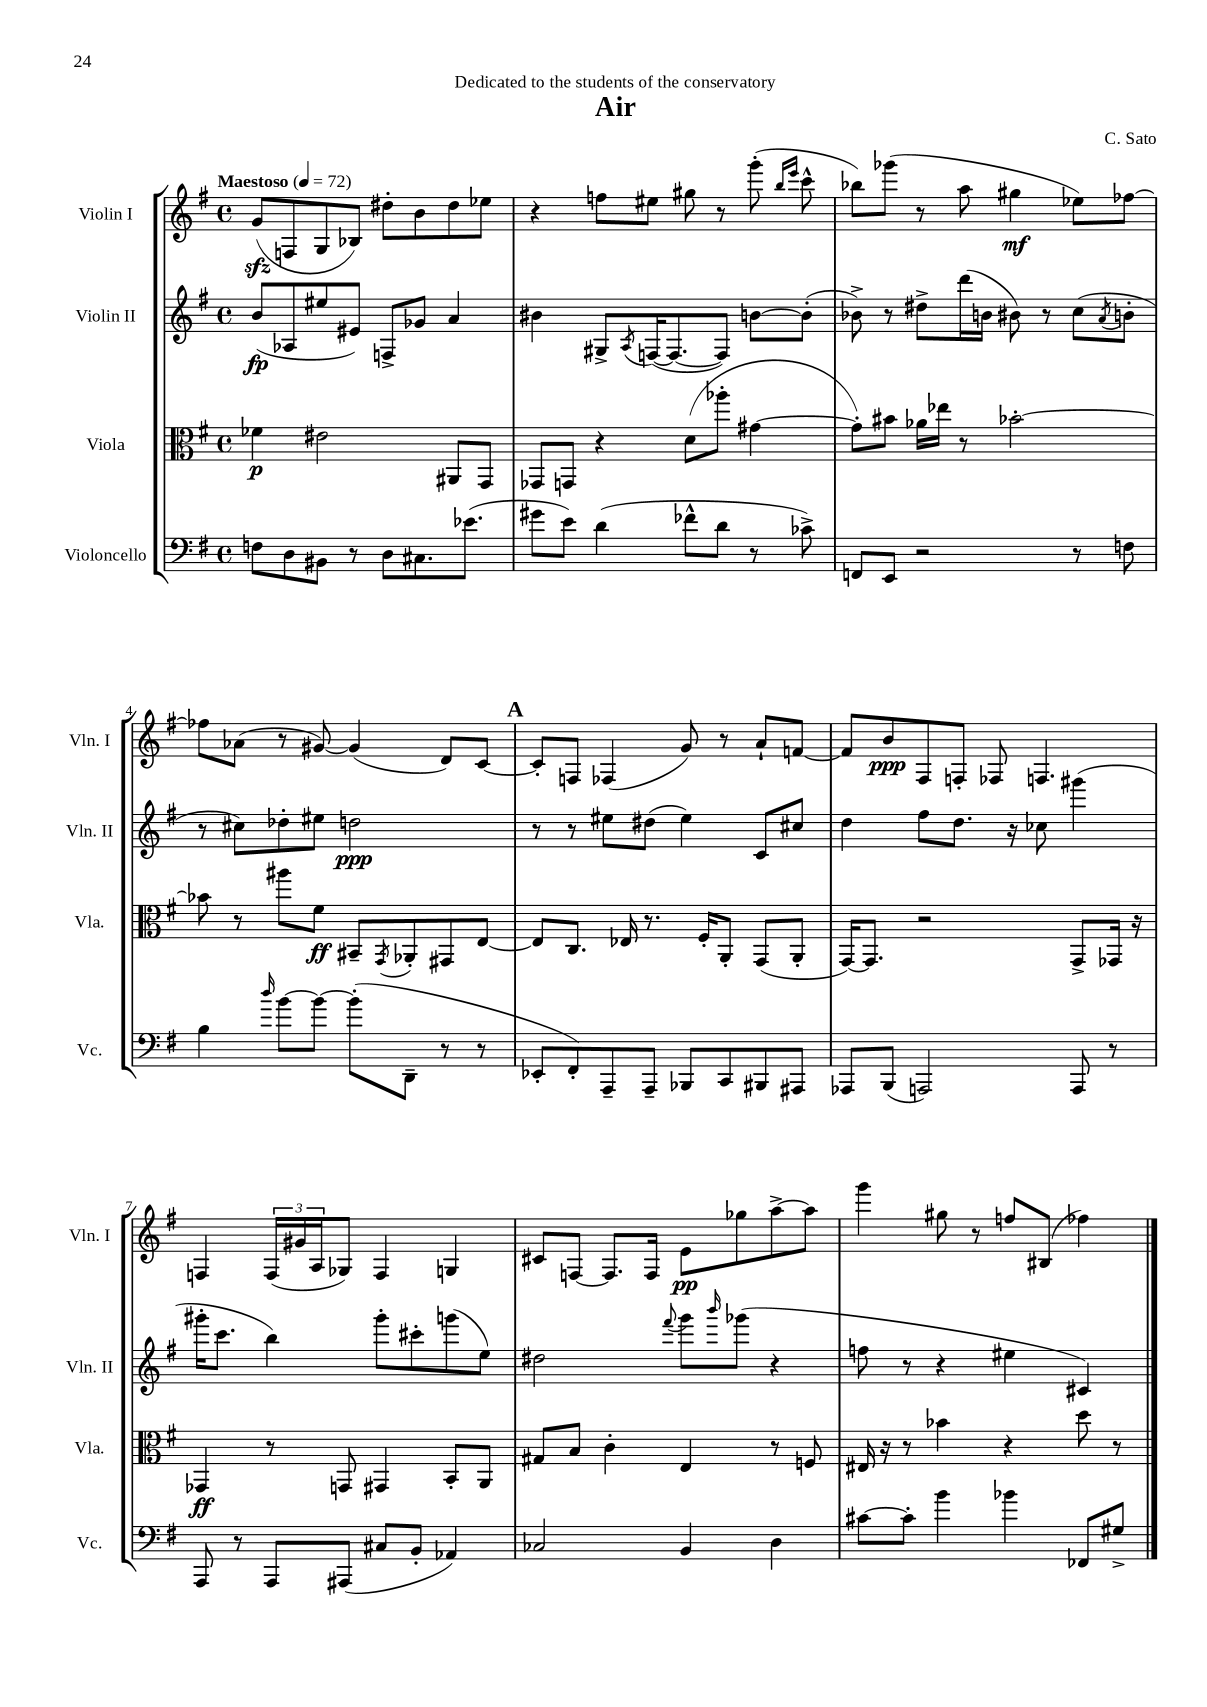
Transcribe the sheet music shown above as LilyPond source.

\header { title = "Air" composer = "C. Sato" dedication = "Dedicated to the students of the conservatory" }
<<
\new StaffGroup <<
\new Staff = "s0" \with { instrumentName = "Violin I" shortInstrumentName = "Vln. I" } {
    \clef treble \key g \major \defaultTimeSignature \time 4/4 \tempo "Maestoso" 4 = 72
    g'8\sfz( f8 g8 bes8) dis''8-. b'8 dis''8 ees''8 |
    r4 f''8 eis''8 gis''8 r8 g'''8-.( \grace { b''16 e'''16 } c'''8-^ |
    bes''8) ges'''8( r8 a''8 gis''4\mf ees''8) fes''8~ |
    fes''8 aes'8( r8 gis'8~) gis'4( d'8) c'8~ |
    \mark \markup { \bold "A" } c'8-. f8 fes4( g'8) r8 a'8-! f'8~ |
    f'8 b'8\ppp fis8 f8-. fes8 f4. |
    f4 \tuplet 3/2 { f16( gis'16 a16 } ges8) f4 g4 |
    cis'8 f8~ f8. f16 e'8\pp ges''8 a''8~-> a''8 |
    g'''4 gis''8 r8 f''8 bis8( fes''4) \bar "|." |
}
\new Staff = "s1" \with { instrumentName = "Violin II" shortInstrumentName = "Vln. II" } {
    \clef treble \key g \major \defaultTimeSignature \time 4/4
    b'8\fp( aes8 eis''8 eis'8) f8-> ges'8 a'4 |
    bis'4 gis8-> \acciaccatura { a8 } f16~( f8.~ f8) b'8~ b'8-.( |
    bes'8->) r8 dis''8-> d'''16( b'16 bis'8) r8 c''8( \acciaccatura { a'8 } b'8-. |
    r8 cis''8) des''8-. eis''8 d''2\ppp |
    \mark \markup { \bold "A" } r8 r8 eis''8 dis''8( eis''4) c'8 cis''8 |
    d''4 fis''8 d''8. r16 ces''8 gis'''4( |
    gis'''16-. c'''8. b''4) gis'''8-. cis'''8-. g'''8( e''8) |
    dis''2 \appoggiatura { fis'''8 } g'''8 \grace { b'''16 } ges'''8( r4 |
    f''8 r8 r4 eis''4 cis'4) \bar "|." |
}
\new Staff = "s2" \with { instrumentName = "Viola" shortInstrumentName = "Vla." } {
    \clef alto \key g \major \defaultTimeSignature \time 4/4
    fes'4\p eis'2 ais,8 g,8 |
    ges,8 g,8 r4 d'8( aes''8-. gis'4~ |
    gis'8-.) bis'8 aes'16 ees''16 r8 bes'2~-. |
    bes'8 r8 ais''8 fis'8\ff bis,8-- \acciaccatura { g,8 } aes,8-. gis,8 e8~ |
    \mark \markup { \bold "A" } e8 c8. ees16 r8. fis16-. a,8-. g,8( a,8-. |
    g,16~) g,8. r2 g,8-> ges,16 r16 |
    ges,4\ff r8 g,8 gis,4 b,8-. a,8 |
    gis8 b8 c'4-. e4 r8 f8 |
    eis16 r16 r8 bes'4 r4 d''8 r8 \bar "|." |
}
\new Staff = "s3" \with { instrumentName = "Violoncello" shortInstrumentName = "Vc." } {
    \clef bass \key g \major \defaultTimeSignature \time 4/4
    f8 d8 bis,8 r8 d8 cis8. ees'8.( |
    gis'8 e'8) d'4( fes'8-^ d'8 r8 ces'8->) |
    f,8 e,8 r2 r8 f8 |
    b4 \grace { d''16 } b'8~ b'8~ b'8-.( d,8-- r8 r8 |
    \mark \markup { \bold "A" } ees,8-. fis,8-.) a,,8-- a,,8-- bes,,8 c,8 bis,,8 ais,,8 |
    aes,,8 b,,8( a,,2) a,,8 r8 |
    a,,8 r8 a,,8 ais,,8( cis8 b,8-. aes,4) |
    ces2 b,4 d4 |
    cis'8~ cis'8-. b'4 bes'4 fes,8 gis8-> \bar "|." |
}
>>
>>
